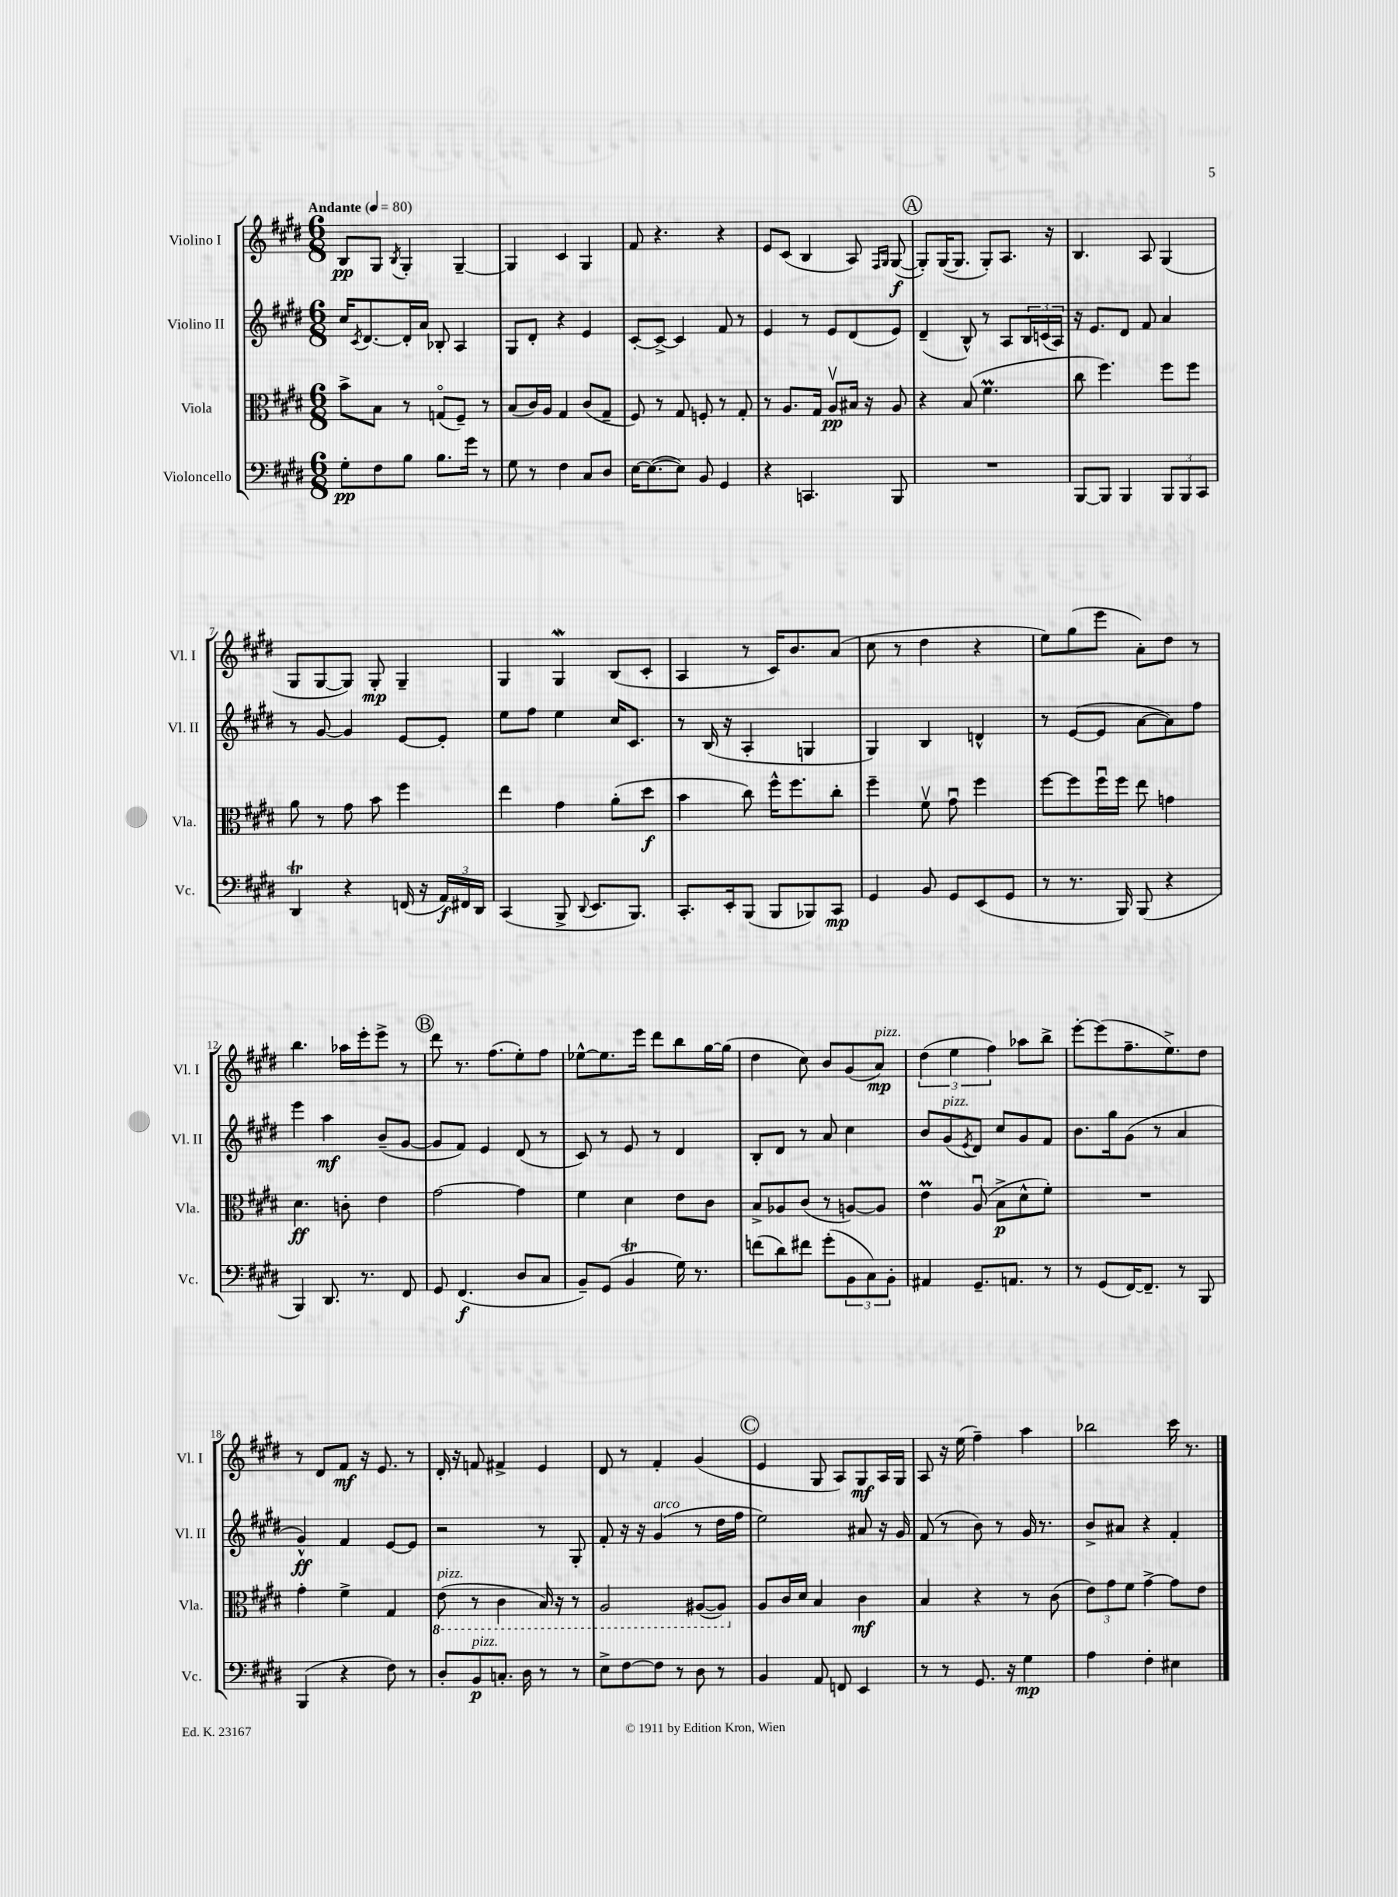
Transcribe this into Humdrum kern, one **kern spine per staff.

**kern	**dynam	**kern	**dynam	**kern	**dynam	**kern	**dynam
*part4	*part4	*part3	*part3	*part2	*part2	*part1	*part1
*staff4	*staff4	*staff3	*staff3	*staff2	*staff2	*staff1	*staff1
*I"Violoncello	*	*I"Viola	*	*I"Violino II	*	*I"Violino I	*
*I'Vc.	*	*I'Vla.	*	*I'Vl. II	*	*I'Vl. I	*
*clefF4	*	*clefC3	*	*clefG2	*	*clefG2	*
*k[f#c#g#d#]	*	*k[f#c#g#d#]	*	*k[f#c#g#d#]	*	*k[f#c#g#d#]	*
*M6/8	*	*M6/8	*	*M6/8	*	*M6/8	*
*MM80	*	*MM80	*	*MM80	*	*MM80	*
=1	=1	=1	=1	=1	=1	=1	=1
!	!	!	!	!	!	!LO:TX:a:B:t=Andante	!
8G#'\L	pp	8b^\L	.	16cc#/KL	.	8B/L	pp
.	.	.	.	8qc#/	.	.	.
.	.	.	.	[8.d#/	.	.	.
8F#\	.	8B\J	.	.	.	8G#/J	.
.	.	.	.	.	.	8qB/	.
8B\J	.	8r	.	16d#'/L]	.	4G#'/	.
.	.	.	.	16a/JJ	.	.	.
8.B\L	.	(8Gn/L	.	8B-X'/	.	.	.
.	.	8F#~/J)	.	4A/	.	[4G#~/	.
16g#\Jk	.	.	.	.	.	.	.
8r	.	8r	.	.	.	.	.
=2	=2	=2	=2	=2	=2	=2	=2
8G#\	.	(8B/L	.	8G#/L	.	4G#/]	.
8r	.	16c#/L)	.	8d#'/J	.	.	.
.	.	16A/JJ	.	.	.	.	.
4F#\	.	4G#/	.	4r	.	4c#/	.
8C#/L	.	(8c#/L	.	4e/	.	4G#/	.
8D#/J	.	8G#~/J	.	.	.	.	.
=3	=3	=3	=3	=3	=3	=3	=3
[16E\KL	.	8F#/)	.	[8c#'/L	.	8f#/	.
(8.E\_	.	.	.	.	.	.	.
.	.	8r	.	8c#^/J_	.	4.r	.
8E\J])	.	8G#/	.	4c#/]	.	.	.
8BB/	.	8Fn'/	.	.	.	.	.
4GG#/	.	8r	.	8f#/	.	4r	.
.	.	8G#'/	.	8r	.	.	.
=4	=4	=4	=4	=4	=4	=4	=4
4r	.	8r	.	4e/	.	8e/L	.
.	.	8.A/L	.	.	.	(8c#/J	.
4.CCn/	.	.	.	8r	.	4B/	.
.	.	16G#/Jk	.	.	.	.	.
.	.	8Av/L	pp	8e/L	.	.	.
.	.	16B#X/Jk	.	(8d#/	.	8A/)	.
.	.	16r	.	.	.	.	.
.	.	.	.	.	.	16qqF#/LL	.
.	.	.	.	.	.	16qqG#/JJ	.
8BBB/	.	8A/	.	8e/J)	.	([8G#/	f
!!LO:REH:place=s1:t=A
=5	=5	=5	=5	=5	=5	=5	=5
2.r	.	4r	.	(4d#~/	.	8G#'/L])	.
.	.	.	.	.	.	([16G#/K	.
.	.	.	.	.	.	8.G#/J]	.
.	.	(8B/	.	8B^^/)	.	.	.
.	.	4.f#M\	.	8r	.	8G#'/L)	.
.	.	.	.	8A/L	.	8.A/J	.
.	.	.	.	24B/L	.	.	.
.	.	.	.	(24cn/	.	.	.
.	.	.	.	.	.	16r	.
.	.	.	.	24A/JJ)	.	.	.
=6	=6	=6	=6	=6	=6	=6	=6
[8BBB/L	.	8cc#\	.	16r	.	4.B/	.
.	.	.	.	8.e/L	.	.	.
8BBB/J]	.	4.ff#\)	.	.	.	.	.
4BBB/	.	.	.	8d#/J	.	.	.
.	.	.	.	8f#/	.	8A/	.
12BBB/L	.	8ff#\L	.	4a/	.	(4G#/	.
12BBB/	.	.	.	.	.	.	.
.	.	8ff#\J	.	.	.	.	.
12CC#/J	.	.	.	.	.	.	.
!!LO:LB:g=z
=7	=7	=7	=7	=7	=7	=7	=7
4DD#t/	.	8a\	.	8r	.	8G#/L	.
.	.	8r	.	[8g#/	.	[8G#/	.
4r	.	8g#\	.	4g#/]	.	8G#/J])	.
.	.	8b\	.	.	.	8G#'/	mp
(16FFn/	.	4ff#\	.	[8e/L	.	4G#~/	.
16r	.	.	.	.	.	.	.
24AA/LL)	f	.	.	8e'/J]	.	.	.
24FF#X/	.	.	.	.	.	.	.
24DD#/JJ	.	.	.	.	.	.	.
=8	=8	=8	=8	=8	=8	=8	=8
(4CC#/	.	4ee\	.	8ee\L	.	4G#/	.
.	.	.	.	8ff#\J	.	.	.
8BBB^/	.	4g#\	.	4ee\	.	4G#W/	.
8qqDD#/	.	.	.	.	.	.	.
8.EE/L	.	.	.	.	.	.	.
.	.	(8a'\L	.	16cc#/KL	.	(8B/L	.
8.BBB/J)	.	.	.	8.c#/J	.	.	.
.	.	8dd#\J	f	.	.	8c#'/J	.
=9	=9	=9	=9	=9	=9	=9	=9
8.CC#'/L	.	4b\	.	8r	.	4A/	.
.	.	.	.	(16B/	.	.	.
16EE'/k	.	.	.	16r	.	.	.
(8BBB/J	.	8cc#\)	.	4A'/	.	8r	.
8BBB/L	.	16ff#^^\KL	.	.	.	16c#/KL)	.
.	.	8.ff#\	.	.	.	8.b/	.
8BBB-X/)	.	.	.	4Gn/	.	.	.
8CC#/J	mp	8cc#'\J	.	.	.	(8a/J	.
=10	=10	=10	=10	=10	=10	=10	=10
4GG#/	.	4ff#~\	.	4G#/)	.	8cc#\	.
.	.	.	.	.	.	8r	.
8BB/	.	8f#v\	.	4B/	.	4dd#\	.
8GG#/L	.	8g#u\	.	.	.	.	.
(8EE/	.	4ff#\	.	4dn^^/	.	4r	.
8GG#/J	.	.	.	.	.	.	.
=11	=11	=11	=11	=11	=11	=11	=11
8r	.	[8ff#\L	.	8r	.	8ee\L)	.
8.r	.	8ff#\]	.	([8e/L	.	(8gg#\	.
.	.	16ff#u\L	.	8e/J]	.	8eee\J	.
16BBB/)	.	16ff#\JJ	.	.	.	.	.
(8BBB/	.	8ee\	.	[8a\L	.	8a'\L)	.
4r	.	4gn\	.	8a\])	.	8dd#\J	.
.	.	.	.	8ff#\J	.	8r	.
!!LO:LB:g=z
=12	=12	=12	=12	=12	=12	=12	=12
4BBB/)	.	4.d#\	ff	4eee\	.	4.bb\	.
8.DD#/	.	.	.	4aa\	mf	.	.
.	.	8cn'\	.	.	.	16aa-X\LL	.
8.r	.	.	.	.	.	16eee'\J	.
.	.	4e\	.	(8b~/L	.	8eee^\J	.
8FF#/	.	.	.	[8g#/J	.	8r	.
!!LO:REH:place=s1:t=B
=13	=13	=13	=13	=13	=13	=13	=13
8GG#/	.	[2g#\	.	8g#/L]	.	8ddd#\	.
(4.FF#/	f	.	.	8f#/J)	.	8.r	.
.	.	.	.	4e/	.	.	.
.	.	.	.	.	.	(8.ff#\L	.
8D#/L	.	4g#\]	.	(8d#/	.	8ee'\)	.
8C#/J	.	.	.	8r	.	8ff#\J	.
=14	=14	=14	=14	=14	=14	=14	=14
8BB~/L)	.	4f#\	.	8c#/)	.	[8ee-X^^\L	.
(8GG#/J	.	.	.	8r	.	8.ee-\]	.
4BBT/	.	4d#\	.	8e/	.	.	.
.	.	.	.	.	.	16eee\Jk	.
.	.	.	.	8r	.	8ddd#\L	.
16G#\)	.	8e\L	.	4d#/	.	8bb\	.
8.r	.	.	.	.	.	.	.
.	.	8c#\J	.	.	.	[16gg#\L	.
.	.	.	.	.	.	(16gg#\JJ]	.
=15	=15	=15	=15	=15	=15	=15	=15
(8fn\L	.	8B^/L	.	8B'/L	.	4dd#\	.
8d#\)	.	8A-X/	.	8d#/J	.	.	.
8f#X\J	.	(8c#/J	.	8r	.	8cc#\)	.
(8g#'\L	.	8r	.	8a/	.	8b/L	.
12BB\	.	[8An/L)	.	4cc#\	.	(8g#/	.
12C#\)	.	.	.	.	.	.	.
!	!	!	!	!	!	!LO:TX:a:i:t=pizz.	!
.	.	8A/J]	.	.	.	8a/J)	mp
12BB'\J	.	.	.	.	.	.	.
=16	=16	=16	=16	=16	=16	=16	=16
4AA#X/	.	4eM\	.	8b/L	.	(6dd#\	.
!	!	!	!	!LO:TX:a:i:t=pizz.	!	!	!
.	.	.	.	(8g#/	.	.	.
.	.	.	.	.	.	6ee\	.
.	.	.	.	8qe/	.	.	.
8.GG#~/L	.	(8Au/	.	8d#/J)	.	.	.
.	.	.	.	.	.	6ff#\)	.
.	.	8B^\L	p	8cc#/L	.	.	.
8.AAn/J	.	.	.	.	.	.	.
.	.	8d#^^\	.	8g#/	.	8aa-X\L	.
8r	.	8f#'\J)	.	8f#/J	.	8bb^\J	.
=17	=17	=17	=17	=17	=17	=17	=17
8r	.	2.r	.	8.b\L	.	[8eee'\L	.
(8GG#/L	.	.	.	.	.	(8eee\]	.
.	.	.	.	16gg#\k	.	.	.
[16FF#/K)	.	.	.	(8g#\J	.	8.ff#~\	.
8.FF#~/J]	.	.	.	.	.	.	.
.	.	.	.	8r	.	.	.
.	.	.	.	.	.	8.ee^\)	.
8r	.	.	.	4a/	.	.	.
8BBB/	.	.	.	.	.	8dd#\J	.
!!LO:LB:g=z
=18	=18	=18	=18	=18	=18	=18	=18
(4BBB/	.	4g#'\	.	4g#^^/)	ff	8r	.
.	.	.	.	.	.	8d#/L	.
4r	.	4f#^\	.	4f#/	.	8f#/J	mf
.	.	.	.	.	.	16r	.
.	.	.	.	.	.	8.e/	.
8F#\)	.	4G#/	.	[8e/L	.	.	.
8r	.	.	.	8e/J]	.	8r	.
=19	=19	=19	=19	=19	=19	=19	=19
*	*	*8ba	*	*	*	*	*
!	!	!LO:TX:a:i:t=pizz.	!	!	!	!	!
8D#'/L	.	(8E\	.	2r	.	16d#'/	.
.	.	.	.	.	.	16r	.
!LO:TX:a:i:t=pizz.	!	!	!	!	!	!	!
8BB/	p	8r	.	.	.	8fn/	.
8.Cn'/J	.	4C#\	.	.	.	4f#X^/	.
16D#\	.	.	.	.	.	.	.
8r	.	16BB/)	.	8r	.	4e/	.
.	.	16r	.	.	.	.	.
8r	.	8r	.	8G#'/	.	.	.
=20	=20	=20	=20	=20	=20	=20	=20
8E^\L	.	2AA/	.	8f#'/	.	8d#/	.
[8F#\	.	.	.	16r	.	8r	.
.	.	.	.	16r	.	.	.
!	!	!	!	!LO:TX:a:i:t=arco	!	!	!
8F#\J]	.	.	.	(4g#/	.	4f#'/	.
8r	.	.	.	.	.	.	.
8D#\	.	([8AA#X/L	.	8r	.	(4g#/	.
8r	.	8AA#/J])	.	16dd#\LL	.	.	.
.	.	.	.	16ff#\JJ	.	.	.
!!LO:REH:place=s1:t=C
=21	=21	=21	=21	=21	=21	=21	=21
*	*	*X8ba	*	*	*	*	*
4BB/	.	8A/L	.	2ee\)	.	4e/	.
.	.	16c#/L	.	.	.	.	.
.	.	16d#/JJ	.	.	.	.	.
8AA/	.	4B/	.	.	.	8G#/	.
8FFn/	.	.	.	.	.	8A/L)	.
4EE/	.	4c#\	mf	8a#X/	.	8G#/	mf
.	.	.	.	16r	.	16A/L	.
.	.	.	.	16g#/	.	16G#/JJ	.
=22	=22	=22	=22	=22	=22	=22	=22
8r	.	4B/	.	(8f#/	.	8A/	.
8r	.	.	.	8r	.	16r	.
.	.	.	.	.	.	(16ee\	.
8.GG#/	.	4r	.	8b\)	.	4ff#~\)	.
.	.	.	.	8r	.	.	.
16r	.	.	.	.	.	.	.
4G#\	mp	8r	.	16g#/	.	4aa\	.
.	.	.	.	8.r	.	.	.
.	.	(8c#\	.	.	.	.	.
=23	=23	=23	=23	=23	=23	=23	=23
4A\	.	12e\L)	.	8b^/L	.	2bb-X\	.
.	.	12g#\	.	.	.	.	.
.	.	.	.	8a#X/J	.	.	.
.	.	12f#\J	.	.	.	.	.
4F#'\	.	[4g#^\	.	4r	.	.	.
4E#X\	.	8g#\L]	.	4f#'/	.	16ccc#\	.
.	.	.	.	.	.	8.r	.
.	.	8e\J	.	.	.	.	.
==	==	==	==	==	==	==	==
*-	*-	*-	*-	*-	*-	*-	*-
